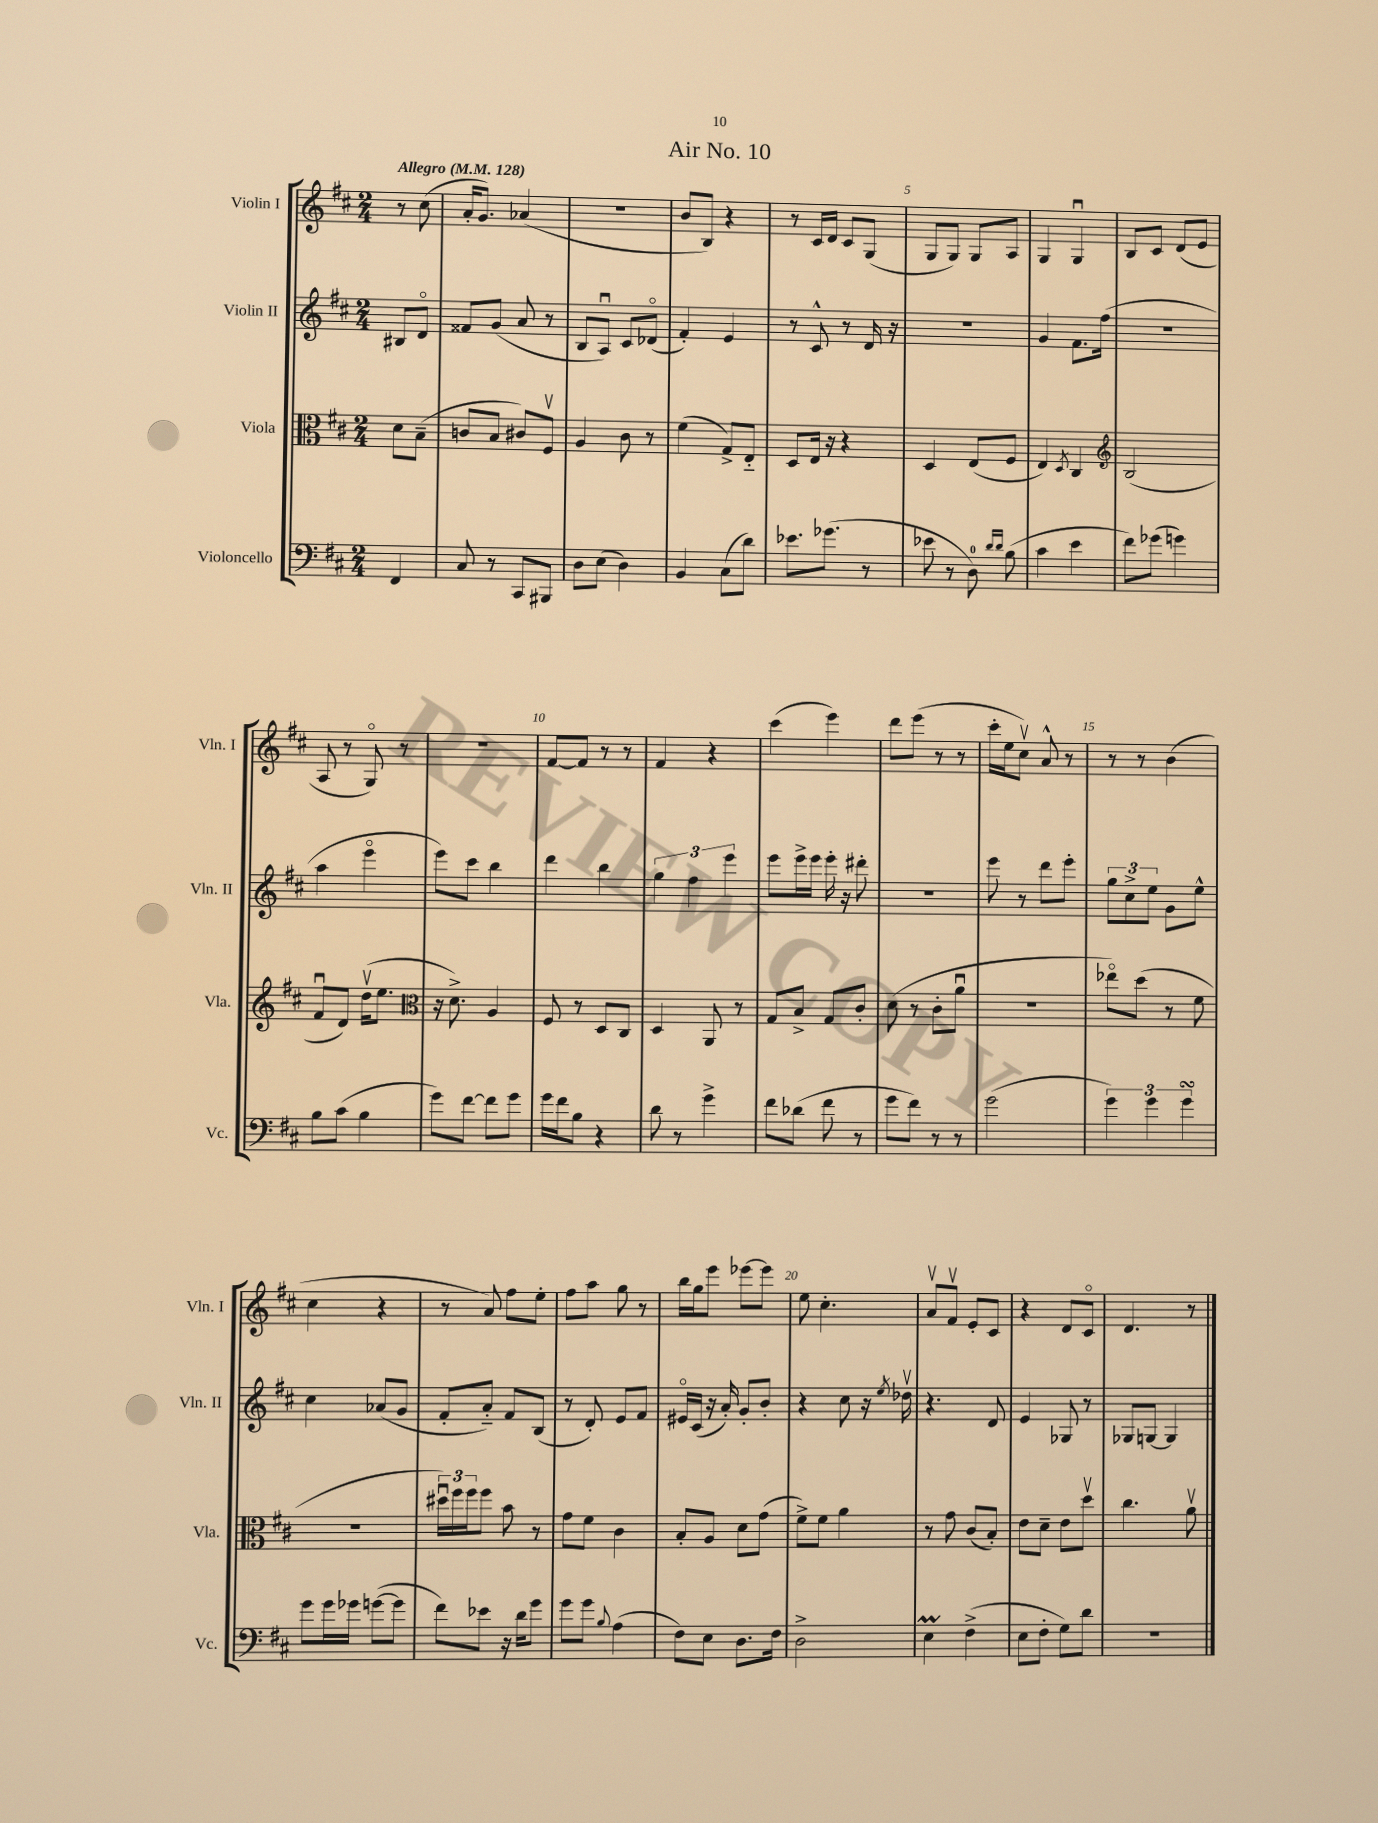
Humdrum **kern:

**kern	**kern	**kern	**kern
*staff4	*staff3	*staff2	*staff1
*clefF4	*clefC3	*clefG2	*clefG2
*k[f#c#]	*k[f#c#]	*k[f#c#]	*k[f#c#]
*M2/4	*M2/4	*M2/4	*M2/4
*MM128	*MM128	*MM128	*MM128
4FF#/	8d\L	8B#/L	8r
.	(8B~\J	8do/J	(8cc#\
=	=	=	=
8C#/	8c/L	8f##/L	16a'/LK
.	.	.	8.g/J)
8r	8B/J	(8g/J	.
8CC#/L	8c#/L)	8a/	(4a-/
8BBB#/J	8F#v/J	8r	.
=	=	=	=
8D\L	4A/	8B/L	2r
(8E\J	.	8Au/J)	.
4D\)	8c#\	8c#/L	.
.	8r	(8d-o/J	.
=	=	=	=
4BB/	(4f#\	4f#'/)	8b/L
.	.	.	8B/J)
(8C#\L	8G^/L)	4e/	4r
8d\J)	8E'~/J	.	.
=	=	=	=
8.e-\L	8D/L	8r	8r
.	16E/Jk	8c#^^/	16c#/LL
(8.g-\J	16r	.	16d/JJ
.	4r	8r	8c#/L
8r	.	16d/	(8G/J
.	.	16r	.
=	=	=	=
8e-\	4D/	2r	8G/L
8r	.	.	8G/J)
8D\)	(8E/L	.	8G/L
16qqd/LL	.	.	.
16qqd/JJ	.	.	.
(8B\	8F#/J	.	8A/J
=	=	=	=
4c#\	4E/)	4g/	4G/
.	8qD/	.	.
4e\	4C#/	8.f#\L	4Gu/
.	.	(16ff#\Jk	.
=	=	=	=
*	*clefG2	*	*
8f#\L)	(2B/	2r	8B/L
(8g-\J	.	.	8c#/J
4g\)	.	.	(8d/L
.	.	.	8e/J
=	=	=	=
8B\L	8f#u/L	4aa\	8A/
(8c#\J	8d/J)	.	8r
4B\	(16ddv\LK	4eeeo\	8Go/)
.	8.ee\J	.	.
.	.	.	8r
=	=	=	=
*	*clefC3	*	*
8g\L)	16r	8eee\L)	2r
.	8.d^\)	.	.
[8f#\J	.	8ccc#\J	.
8f#\]L	4A/	4bb\	.
8g\J	.	.	.
=	=	=	=
16g\LL	8F#/	4ddd\	[8f#/L
16f#\J	.	.	.
8B\J	8r	.	8f#/]J
4r	8D/L	4bb\	8r
.	8C#/J	.	8r
=	=	=	=
8d\	4D/	6gg\	4f#/
8r	.	.	.
.	.	6ff#\	.
4g^\	8AA/	.	4r
.	.	6eee\	.
.	8r	.	.
=	=	=	=
8f#\L	8G/L	8eee\L	(4ccc#\
(8d-\J	8B^/J	16eee^\L	.
.	.	16eee\JJ	.
8f#\	8G/L	16eee'\	4eee\)
.	.	16r	.
8r	8c#'/J	8ddd#'\	.
=	=	=	=
8g\L	(8d\	2r	8ddd\L
8f#\J)	8r	.	(8eee\J
8r	8c#'\L	.	8r
8r	8au\J	.	8r
=	=	=	=
(2g\	2r	8eee\	16ccc#'\LL
.	.	.	16ee\J
.	.	8r	8cc#v\J)
.	.	8ddd\L	8a^^/
.	.	8eee'\J	8r
=	=	=	=
6g\)	8ee-o\L)	12gg\L	8r
.	.	12cc#^\	.
.	(8dd\J	.	8r
6g\	.	12ee\J	.
.	8r	8g\L	(4b\
6g\	.	.	.
.	8f#\	8ee^^\J	.
=	=	=	=
8g\L	2r	4cc#\	4cc#\
16g\L	.	.	.
16g-\JJ	.	.	.
([8g\L	.	(8a-/L	4r
8g\]J	.	8g/J	.
=	=	=	=
8f#\L)	24dd#u\LL)	8f#'/L	8r
.	24ff#\	.	.
.	24ff#\J	.	.
8e-\J	8ff#\J	8a'~/J)	8a/)
16r	8b\	8f#/L	8ff#\L
16d\LK	.	.	.
8g\J	8r	(8B/J	8ee'\J
=	=	=	=
8g\L	8g\L	8r	8ff#\L
8g\J	8f#\J	8d'/)	8aa\J
8qqB/	.	.	.
(4A\	4c#\	8e/L	8gg\
.	.	8f#/J	8r
=	=	=	=
8F#\L)	8B'/L	16e#o/LL	16bb\LL
.	.	(16c#/JJ	16gg\J
8E\J	8A/J	16r	8eee\J
.	.	16a'/)	.
8.D\L	8d\L	8g'/L	[8eee-\L
.	(8g\J	8b'/J	8eee-\]J
16F#\Jk	.	.	.
=	=	=	=
2D^\	8f#^\L)	4r	8ee\
.	8f#\J	.	4.cc#'\
.	4a\	8cc#\	.
.	.	16r	.
.	.	8qee/	.
.	.	16dd-v\	.
=	=	=	=
4E\	8r	4.r	8av/L
.	8g\	.	8f#v/J
(4F#^\	(8c#/L	.	8e'/L
.	8B'/J)	8d/	8c#/J
=	=	=	=
8E\L	8e\L	4e/	4r
8F#'\J	8d~\J	.	.
8G\L)	8e\L	8G-/	8d/L
8d\J	8ddv\J	8r	8c#o/J
=	=	=	=
2r	4.cc#\	8G-/L	4.d/
.	.	[8G/J	.
.	.	4G/]	.
.	8av\	.	8r
==	==	==	==
*-	*-	*-	*-
